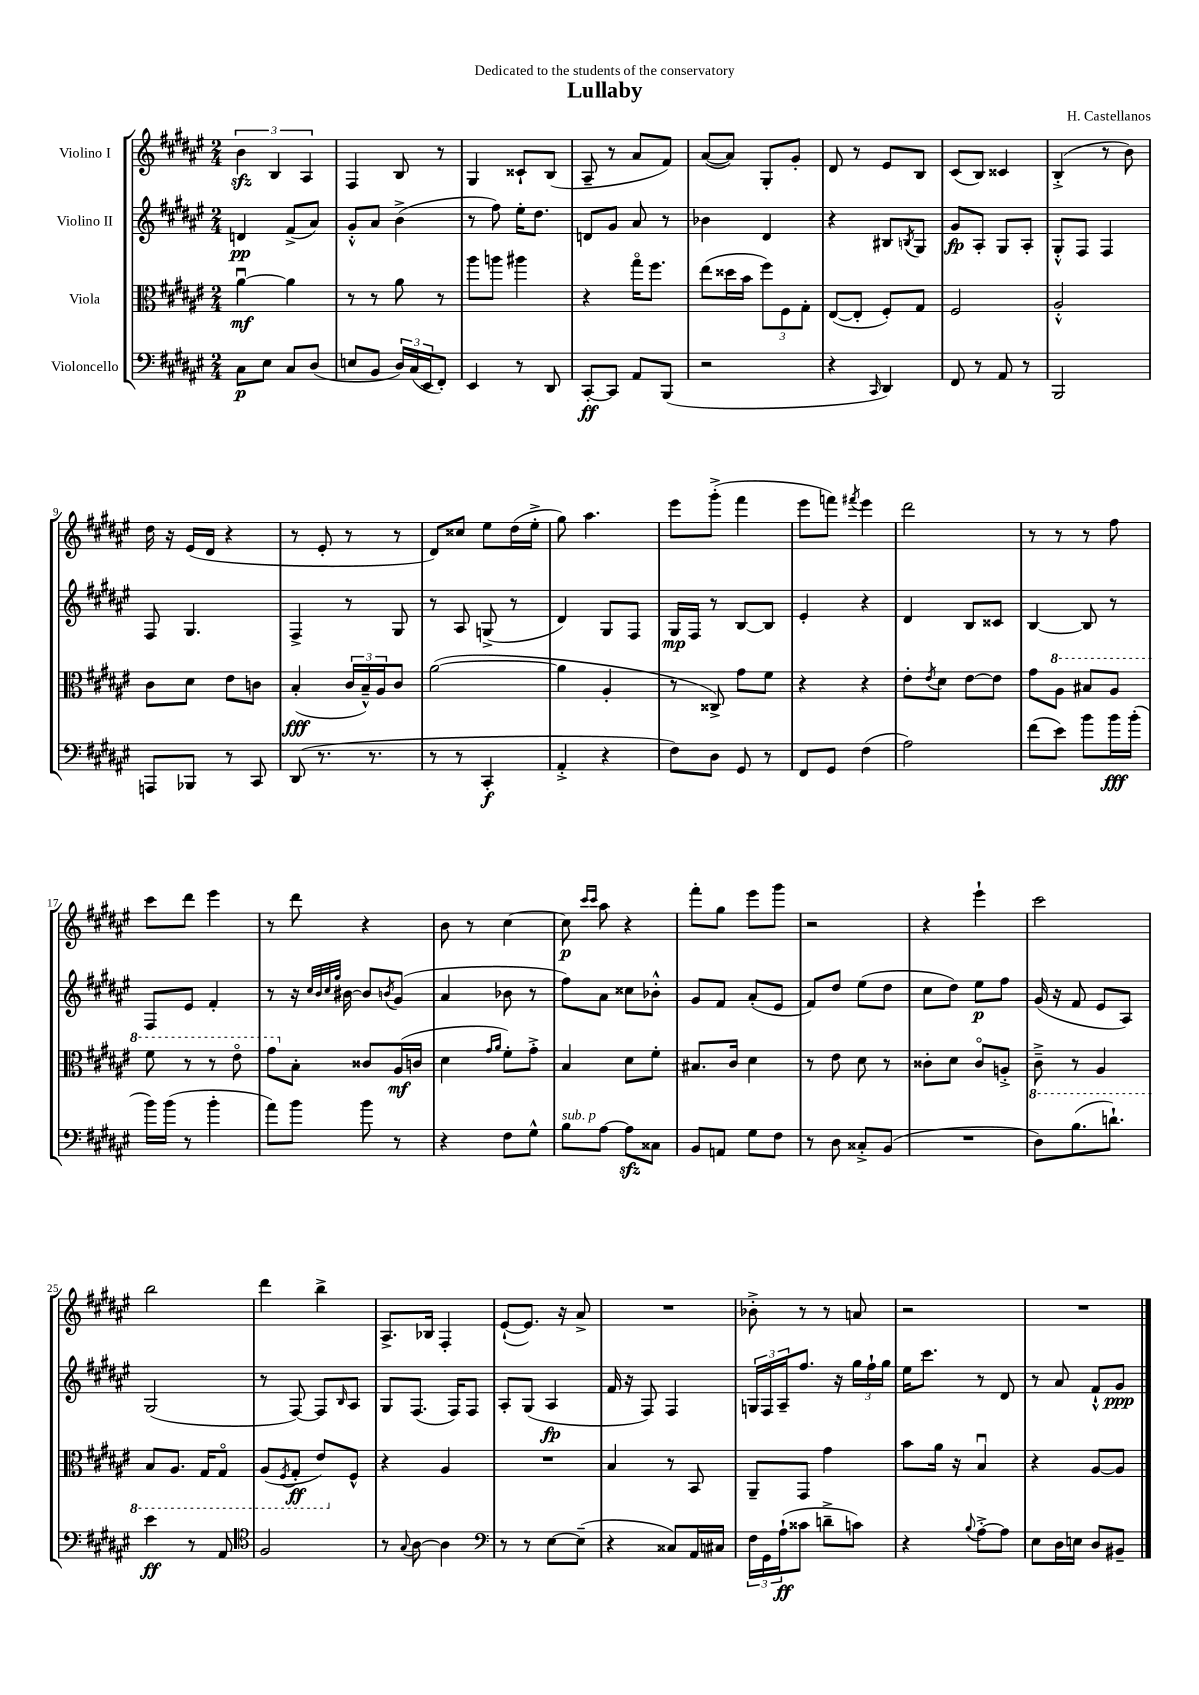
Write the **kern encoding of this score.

**kern	**dynam	**kern	**dynam	**kern	**dynam	**kern	**dynam
*part4	*part4	*part3	*part3	*part2	*part2	*part1	*part1
*staff4	*staff4	*staff3	*staff3	*staff2	*staff2	*staff1	*staff1
*I"Violoncello	*	*I"Viola	*	*I"Violino II	*	*I"Violino I	*
*clefF4	*	*clefC3	*	*clefG2	*	*clefG2	*
*k[f#c#g#d#a#e#]	*	*k[f#c#g#d#a#e#]	*	*k[f#c#g#d#a#e#]	*	*k[f#c#g#d#a#e#]	*
*M2/4	*	*M2/4	*	*M2/4	*	*M2/4	*
=1	=1	=1	=1	=1	=1	=1	=1
8C#\L	p	[4a#u\	mf	4dn/	pp	6bzz\	.
8E#\J	.	.	.	.	.	.	.
.	.	.	.	.	.	6B/	.
8C#/L	.	4a#\]	.	(8f#^/L	.	.	.
.	.	.	.	.	.	6A#/	.
(8D#/J	.	.	.	8a#/J)	.	.	.
=2	=2	=2	=2	=2	=2	=2	=2
8En/L	.	8r	.	8g#'^^/L	.	4F#/	.
8BB/J	.	8r	.	8a#/J	.	.	.
24D#/LL)	.	8a#\	.	(4b^\	.	8B/	.
(24C#/	.	.	.	.	.	.	.
24EE#/J	.	.	.	.	.	.	.
8FF#'/J)	.	8r	.	.	.	8r	.
=3	=3	=3	=3	=3	=3	=3	=3
4EE#/	.	8aa#\L	.	8r	.	4G#/	.
.	.	8aan\J	.	8ff#\)	.	.	.
8r	.	4aa#X\	.	16ee#'\KL	.	8c##X`/L	.
.	.	.	.	8.dd#\J	.	.	.
8DD#/	.	.	.	.	.	(8B/J	.
=4	=4	=4	=4	=4	=4	=4	=4
[8CC#'/L	ff	4r	.	8dn/L	.	8A#~/	.
8CC#/J]	.	.	.	8g#/J	.	8r	.
8AA#/L	.	16gg#\KL	.	8a#/	.	8a#/L	.
.	.	8.ff#\J	.	.	.	.	.
(8BBB/J	.	.	.	8r	.	8f#/J)	.
=5	=5	=5	=5	=5	=5	=5	=5
2r	.	(8ee#\L	.	4b-X\	.	([8a#/L	.
.	.	16dd##X\L	.	.	.	8a#/J])	.
.	.	16b\JJ	.	.	.	.	.
.	.	12ff#\L)	.	4d#/	.	8G#'/L	.
.	.	12F#\	.	.	.	.	.
.	.	.	.	.	.	8g#'/J	.
.	.	12G#'\J	.	.	.	.	.
=6	=6	=6	=6	=6	=6	=6	=6
4r	.	([8E#/L	.	4r	.	8d#/	.
.	.	8E#'/J]	.	.	.	8r	.
16qqCC#/	.	.	.	.	.	.	.
4DD#/)	.	8F#'/L)	.	8B#X/L	.	8e#/L	.
.	.	.	.	8qBn/	.	.	.
.	.	8G#/J	.	8G#/J	.	8B/J	.
=7	=7	=7	=7	=7	=7	=7	=7
8FF#/	.	2F#/	.	8g#/L	fp	(8c#/L	.
8r	.	.	.	8A#'/J	.	8B/J)	.
8AA#/	.	.	.	8G#/L	.	4c##X/	.
8r	.	.	.	8A#'/J	.	.	.
=8	=8	=8	=8	=8	=8	=8	=8
2BBB/	.	2A#'^^/	.	8G#'^^/L	.	(4B'^/	.
.	.	.	.	8F#/J	.	.	.
.	.	.	.	4F#/	.	8r	.
.	.	.	.	.	.	8b\)	.
!!LO:LB:g=z
=9	=9	=9	=9	=9	=9	=9	=9
8AAAn/L	.	8c#\L	.	8F#/	.	16dd#\	.
.	.	.	.	.	.	16r	.
8BBB-X/J	.	8d#\J	.	4.G#/	.	(16e#/LL	.
.	.	.	.	.	.	16d#/JJ	.
8r	.	8e#\L	.	.	.	4r	.
8CC#/	.	8cn\J	.	.	.	.	.
=10	=10	=10	=10	=10	=10	=10	=10
(8DD#/	.	(4B'/	fff	4F#^/	.	8r	.
8.r	.	.	.	.	.	8e#'/	.
.	.	24c#/LL	.	8r	.	8r	.
.	.	24B~^^/)	.	.	.	.	.
8.r	.	.	.	.	.	.	.
.	.	24A#/J	.	.	.	.	.
.	.	8c#/J	.	8G#/	.	8r	.
=11	=11	=11	=11	=11	=11	=11	=11
8r	.	([2a#\	.	8r	.	8d#/L)	.
8r	.	.	.	8A#/	.	8cc##X/J	.
4CC#'/	f	.	.	(8Gn^/	.	8ee#\L	.
.	.	.	.	8r	.	(16dd#\L	.
.	.	.	.	.	.	16ee#'^\JJ	.
=12	=12	=12	=12	=12	=12	=12	=12
4AA#'^/	.	4a#\]	.	4d#/)	.	8gg#\)	.
.	.	.	.	.	.	4.aa#\	.
4r	.	4A#'/	.	8G#/L	.	.	.
.	.	.	.	8F#/J	.	.	.
=13	=13	=13	=13	=13	=13	=13	=13
8F#\L)	.	8r	.	16G#/LL	mp	8eee#\L	.
.	.	.	.	16F#/JJ	.	.	.
8D#\J	.	8C##X^/)	.	8r	.	(8ggg#'^\J	.
8GG#/	.	8g#\L	.	[8B/L	.	4fff#\	.
8r	.	8f#\J	.	8B/J]	.	.	.
=14	=14	=14	=14	=14	=14	=14	=14
8FF#/L	.	4r	.	4e#'/	.	8eee#\L	.
8GG#/J	.	.	.	.	.	8fffn\J)	.
.	.	.	.	.	.	8qfff#X/	.
(4F#\	.	4r	.	4r	.	4eee#\	.
=15	=15	=15	=15	=15	=15	=15	=15
2A#\)	.	8e#'\L	.	4d#/	.	2ddd#\	.
.	.	8qe#/	.	.	.	.	.
.	.	8d#\J	.	.	.	.	.
.	.	[8e#\L	.	8B/L	.	.	.
.	.	8e#\J]	.	8c##X/J	.	.	.
=16	=16	=16	=16	=16	=16	=16	=16
(8f#\L	.	8g#\L	.	[4B/	.	8r	.
*	*	*8va	*	*	*	*	*
8e#\J)	.	8a#\J	.	.	.	8r	.
8b\L	.	8b#X/L	.	8B/]	.	8r	.
16b\L	fff	8a#/J	.	8r	.	8ff#\	.
(16b'\JJ	.	.	.	.	.	.	.
!!LO:LB:g=z
=17	=17	=17	=17	=17	=17	=17	=17
16b\LL)	.	8ff#\	.	8F#/L	.	8ccc#\L	.
(16b\JJ	.	.	.	.	.	.	.
8r	.	8r	.	8e#/J	.	8ddd#\J	.
4b'\	.	8r	.	4f#'/	.	4eee#\	.
.	.	8ee#\	.	.	.	.	.
=18	=18	=18	=18	=18	=18	=18	=18
8a#\L)	.	8gg#\L	.	8r	.	8r	.
*	*	*X8va	*	*	*	*	*
8b\J	.	8B'\J	.	16r	.	8ddd#\	.
.	.	.	.	32qqcc#/LLL	.	.	.
.	.	.	.	32qqb/	.	.	.
.	.	.	.	32qqcc#/	.	.	.
.	.	.	.	32qqgg#/JJJ	.	.	.
.	.	.	.	[16b#X\	.	.	.
8b\	.	8c##X/L	.	8b#/L]	.	4r	.
.	.	.	.	8qbn/	.	.	.
8r	.	(16A#/L	mf	(8g#/J	.	.	.
.	.	16cn/JJ	.	.	.	.	.
=19	=19	=19	=19	=19	=19	=19	=19
4r	.	4d#\	.	4a#/	.	8b\	.
.	.	.	.	.	.	8r	.
.	.	16qqg#/LL	.	.	.	.	.
.	.	16qqa#/JJ	.	.	.	.	.
8F#\L	.	8f#'\L)	.	8b-X\	.	[4cc#\	.
8G#^^\J	.	8g#'^\J	.	8r	.	.	.
=20	=20	=20	=20	=20	=20	=20	=20
!LO:TX:a:i:t=sub. p	!	!	!	!	!	!	!
8B\L	.	4B/	.	8ff#\L)	.	8cc#\]	p
.	.	.	.	.	.	16qqccc#/LL	.
.	.	.	.	.	.	16qqccc#/JJ	.
[8A#\J	.	.	.	8a#\J	.	8aa#\	.
8A#zz\L]	.	8d#\L	.	8cc##X\L	.	4r	.
8C##X\J	.	8f#'\J	.	8b-X'^^\J	.	.	.
=21	=21	=21	=21	=21	=21	=21	=21
8BB/L	.	8.B#X/L	.	8g#/L	.	8fff#'\L	.
8AAn/J	.	.	.	8f#/J	.	8gg#\J	.
.	.	16c#/Jk	.	.	.	.	.
8G#\L	.	4d#\	.	(8a#'/L	.	8eee#\L	.
8F#\J	.	.	.	8e#/J	.	8ggg#\J	.
=22	=22	=22	=22	=22	=22	=22	=22
8r	.	8r	.	8f#/L)	.	2r	.
8D#\	.	8e#\	.	8dd#/J	.	.	.
8C##X'^/L	.	8d#\	.	(8ee#\L	.	.	.
(8BB/J	.	8r	.	8dd#\J	.	.	.
=23	=23	=23	=23	=23	=23	=23	=23
2r	.	8c##X'\L	.	8cc#\L	.	4r	.
.	.	8d#\J	.	8dd#\J)	.	.	.
.	.	8c##/L	.	8ee#\L	p	4eee#`\	.
.	.	8An'^/J	.	8ff#\J	.	.	.
=24	=24	=24	=24	=24	=24	=24	=24
*	*	*8ba	*	*	*	*	*
8D#\L)	.	8C#~^\	.	(16g#/	.	2ccc#\	.
.	.	.	.	16r	.	.	.
(8.B\	.	8r	.	8f#/	.	.	.
.	.	4AA#/	.	8e#/L	.	.	.
8.dn`\J)	.	.	.	.	.	.	.
.	.	.	.	8A#/J)	.	.	.
!!LO:LB:g=z
=25	=25	=25	=25	=25	=25	=25	=25
4e#\	ff	8BB/L	.	(2G#/	.	2bb\	.
.	.	8.AA#/J	.	.	.	.	.
8r	.	.	.	.	.	.	.
.	.	16GG#/KL	.	.	.	.	.
8AA#/	.	8GG#/J	.	.	.	.	.
=26	=26	=26	=26	=26	=26	=26	=26
*clefC4	*	*	*	*	*	*	*
2F#/	.	(8AA#/L	.	8r	.	4ddd#\	.
.	.	8qFF#/	.	.	.	.	.
.	.	8GG#'/J	ff	[8F#/)	.	.	.
.	.	8E#/L)	.	8F#/L]	.	4bb^\	.
.	.	.	.	16qqB/	.	.	.
*	*	*X8ba	*	*	*	*	*
.	.	8F#^^/J	.	8A#/J	.	.	.
=27	=27	=27	=27	=27	=27	=27	=27
8r	.	4r	.	8G#/L	.	8.A#^/L	.
8qqG#/	.	.	.	.	.	.	.
[8A#\	.	.	.	(8.F#/J	.	.	.
.	.	.	.	.	.	16B-X/Jk	.
4A#\]	.	4A#/	.	.	.	4F#'/	.
.	.	.	.	16F#/KL)	.	.	.
.	.	.	.	8F#/J	.	.	.
=28	=28	=28	=28	=28	=28	=28	=28
*clefF4	*	*	*	*	*	*	*
8r	.	2r	.	8A#'/L	.	([8e#`/L	.
8r	.	.	.	(8G#/J	.	8.e#/J])	.
[8E#\L	.	.	.	4A#/	fp	.	.
.	.	.	.	.	.	16r	.
(8E#~\J]	.	.	.	.	.	8a#^/	.
=29	=29	=29	=29	=29	=29	=29	=29
4r	.	4B/	.	16f#/	.	2r	.
.	.	.	.	16r	.	.	.
.	.	.	.	8F#/)	.	.	.
8C##X/L)	.	8r	.	4F#/	.	.	.
16AA#/L	.	8BB/	.	.	.	.	.
16C#X/JJ	.	.	.	.	.	.	.
=30	=30	=30	=30	=30	=30	=30	=30
24F#\LL	.	8AA#~/L	.	24Gn/LL	.	8b-X'^\	.
24GG#\	.	.	.	24F#/	.	.	.
(24A#`\J	ff	.	.	24A#~/J	.	.	.
8c##X\J	.	8GG#/J	.	8.ff#/J	.	8r	.
8dn~^\L	.	4g#\	.	.	.	8r	.
.	.	.	.	16r	.	.	.
8cn\J)	.	.	.	24gg#\LL	.	8an/	.
.	.	.	.	24ff#`\	.	.	.
.	.	.	.	24gg#\JJ	.	.	.
=31	=31	=31	=31	=31	=31	=31	=31
4r	.	8b\L	.	16ee#\KL	.	2r	.
.	.	.	.	8.ccc#\J	.	.	.
.	.	16a#\Jk	.	.	.	.	.
.	.	16r	.	.	.	.	.
8qqB/	.	.	.	.	.	.	.
[8A#'^\L	.	4Bu/	.	8r	.	.	.
8A#\J]	.	.	.	8d#/	.	.	.
=32	=32	=32	=32	=32	=32	=32	=32
8E#\L	.	4r	.	8r	.	2r	.
16D#\L	.	.	.	8a#/	.	.	.
16En\JJ	.	.	.	.	.	.	.
8D#/L	.	[8A#/L	.	8f#`^^/L	.	.	.
8BB#X~/J	.	8A#/J]	.	8g#/J	ppp	.	.
==	==	==	==	==	==	==	==
*-	*-	*-	*-	*-	*-	*-	*-
